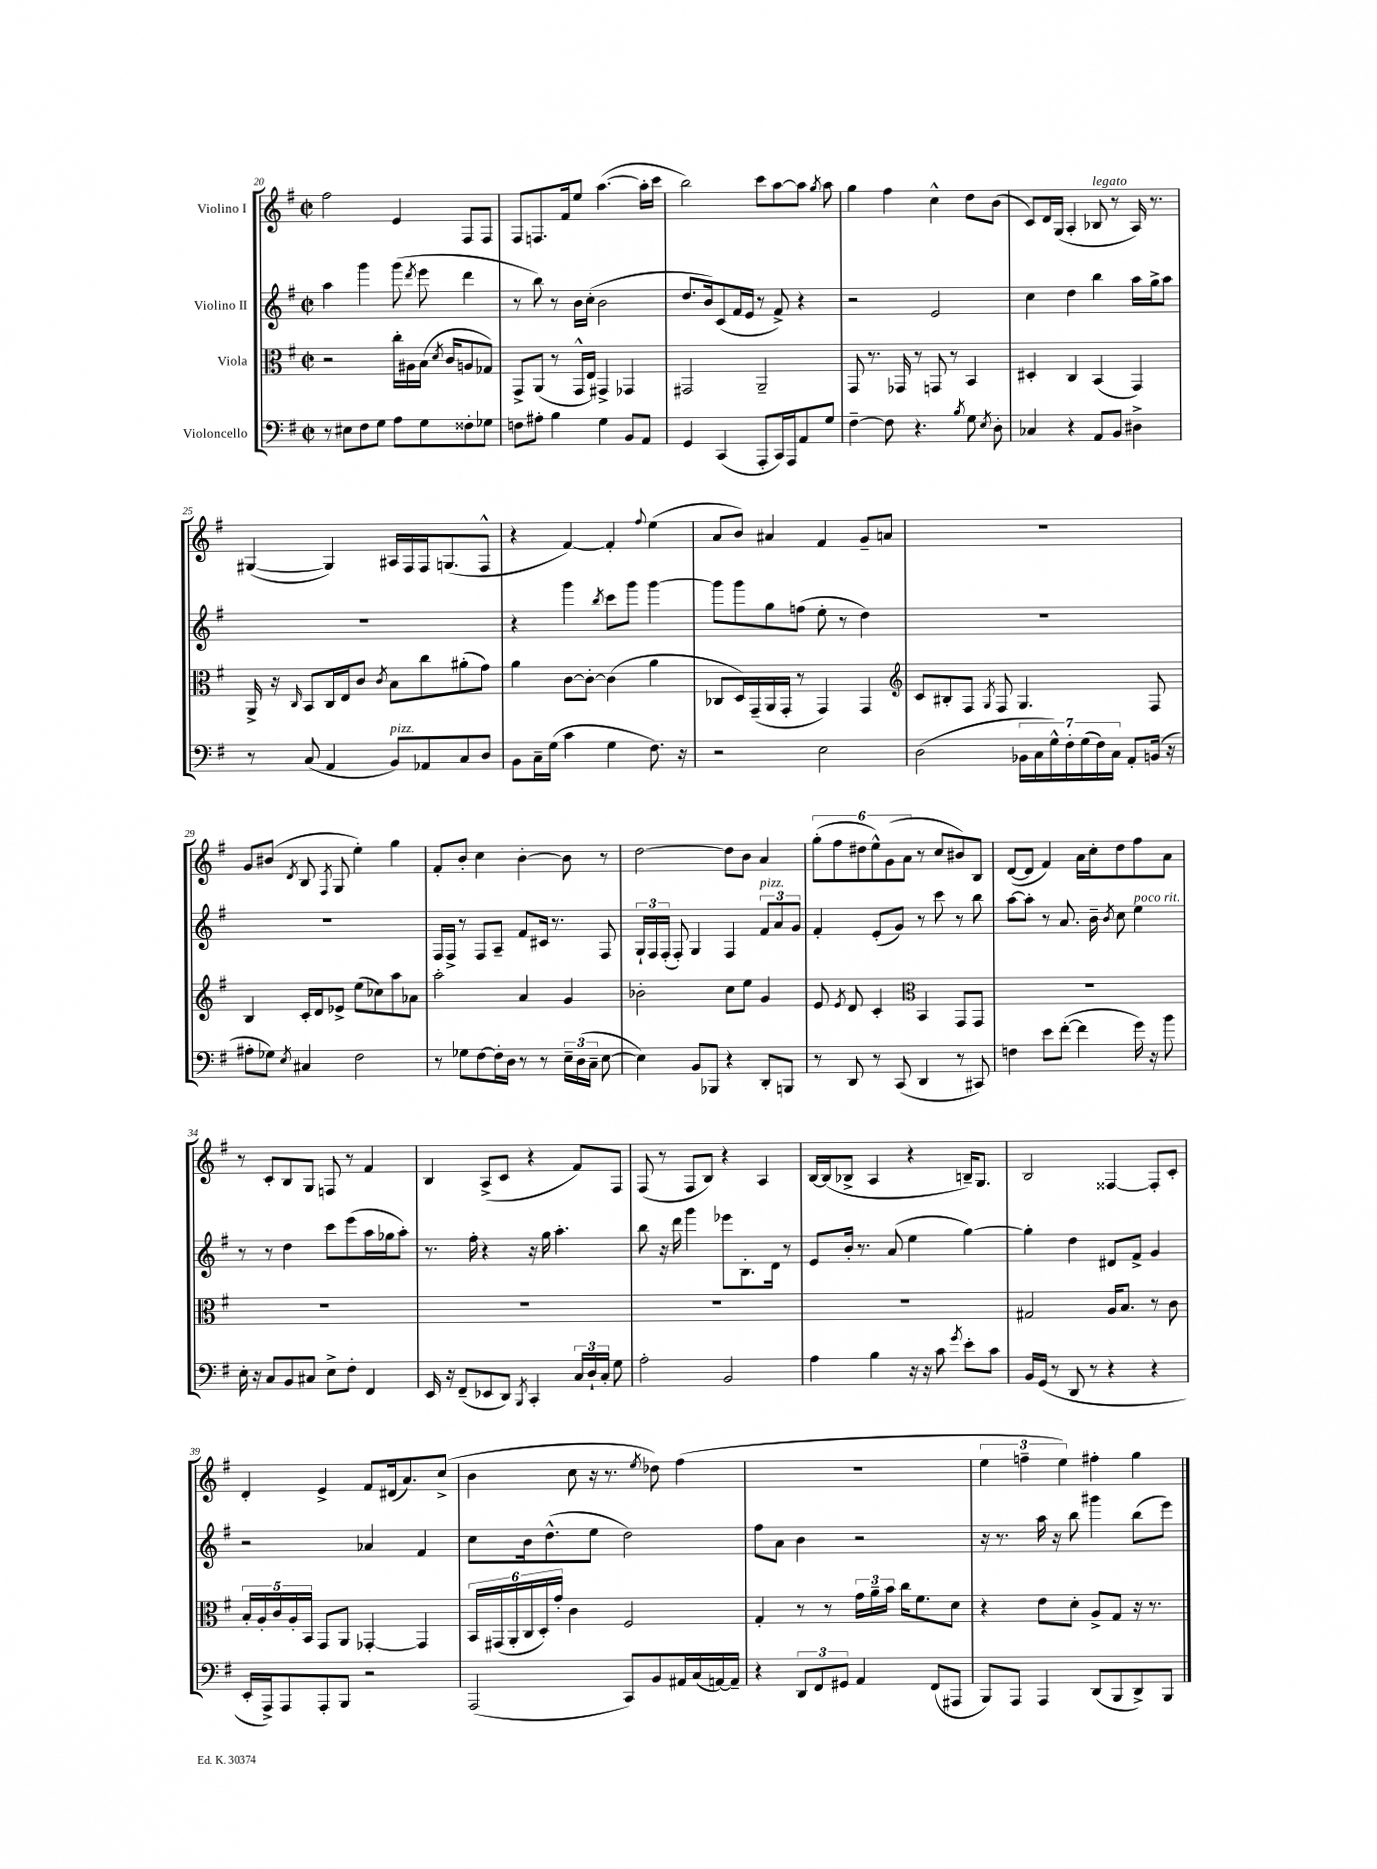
<<
\new StaffGroup <<
\new Staff = "s0" \with { instrumentName = "Violino I" } {
    \clef treble \key g \major \defaultTimeSignature \time 2/2
    \autoBeamOff fis''2 e'4 fis8[ fis8] |
    fis8[ f8. fis'16 e''8] a''4.~( a''16[-. c'''16] |
    b''2) c'''8[ a''8~ a''8] \acciaccatura { g''8 } a''8 |
    g''4 fis''4 c''4-^ d''8[ b'8]( |
    c'8[) d'16 g16]( a4-. bes8^\markup { \italic "legato" } r8 a16) r8. |
    gis4~( gis4) ais16[ fis16 fis16 g8.( fis8]-^ |
    r4 fis'4~) fis'4-. \appoggiatura { fis''8 } e''4( |
    a'8[ b'8]) ais'4 fis'4 g'8[-- a'8] |
    R1 |
    g'8[ bis'8]( \acciaccatura { d'8 } b8 \acciaccatura { fis8 } g8 e''4-.) g''4 |
    fis'8[-. b'8]-. c''4 b'4~-. b'8 r8 |
    d''2~ d''8[ b'8] a'4 |
    \tuplet 6/4 { g''8[-.( fis''8 dis''8 e''8-^) g'8( a'8] } r8 c''8[ bis'8) b8] |
    d'8[~( d'8] fis'4) a'16[ c''16-. d''8 fis''8 a'8] |
    r8 c'8[-. b8 g8] f8 r8 fis'4 |
    b4 a8[->( c'8] r4 fis'8[) fis8] |
    fis8( r8 fis8[ b8]) r4 a4 |
    b16[~ b16( bes8]-> a4 r4 b16[--) g8.] |
    b2 fisis4~ fisis8[-. c'8]-. |
    d'4-. e'4-> fis'8[ dis'16( a'8.) c''8]->( |
    b'4 c''8 r16 r8. \acciaccatura { e''8 } des''8) fis''4( |
    R1 |
    \tuplet 3/2 { e''4 f''4-- e''4) } fis''4-. g''4 \bar "|." |
}
\new Staff = "s1" \with { instrumentName = "Violino II" } {
    \clef treble \key g \major \defaultTimeSignature \time 2/2
    \autoBeamOff a''4 g'''4 g'''8( \acciaccatura { d'''8 } e'''8 d'''4 |
    r8 b''8) r8 b'16[ c''16]-.( b'2 |
    d''8.[ b'16) c'8( fis'16 e'16] r8 fis'8->) r4 |
    r2 e'2 |
    c''4 d''4 b''4 a''16[ g''16-> a''8] |
    R1 |
    r4 g'''4 \acciaccatura { b''8 } c'''8[ g'''8] g'''4~ |
    g'''8[ g'''8 g''8 f''8]( e''8-. r8 d''4) |
    R1 |
    R1 |
    fis16[ fis16]-> r8 fis8[ a8]-- fis'8[ cis'16] r8. fis8 |
    \tuplet 3/2 { g16[-! fis16 fis16]-.( } fis8-.) g4 fis4 \tuplet 3/2 { fis'8[^\markup { \italic "pizz." } a'8 g'8] } |
    fis'4-. e'8[-.( g'8]) r8 c'''8 r8 b''8 |
    a''8[~ a''8]-. r8 a'8. b'16-- \acciaccatura { b'8 } c''8 e''4^\markup { \italic "poco rit." } |
    r8 r8 d''4 c'''8[ e'''8( a''16 ges''16 a''8]-.) |
    r8. fis''16-. r4 r16 g''16 a''4.-. |
    b''8 r16 d'''16 g'''4 ees'''8[ b8.-. d'16] r8 |
    e'8[ b'16]-. r8. a'8( e''4 g''4~) |
    g''4-. d''4 dis'8[ fis'8]-> g'4 |
    r2 aes'4 fis'4 |
    c''8[ b'16 d''8.-^( e''8] d''2) |
    fis''8[ a'8] b'4 r2 |
    r16 r8. a''16 r16 b''8 gis'''4 b''8[( e'''8]) \bar "|." |
}
\new Staff = "s2" \with { instrumentName = "Viola" } {
    \clef alto \key g \major \defaultTimeSignature \time 2/2
    \autoBeamOff r2 c''16[-. ais16 b16]( \acciaccatura { d'8 } c'16[ a8 ges8]) |
    g,8[-> a,8]( r8 g,16[-^ e16]) gis,4-> ges,4 |
    gis,2 a,2-- |
    g,8 r8. ges,16 r8 g,8 r8 b,4 |
    dis4-. c4 b,4( g,4) |
    a,16-> r16 \grace { c16 } b,8[ c16 e16 c'8] \acciaccatura { c'8 } b8[ c''8 ais'8-.( g'8]) |
    a'4 c'8[~ c'8]~-. c'4( a'4 |
    ces8[ d16) g,16--( a,16 g,16]-. r8 g,4) g,4 |
    \clef treble c'8[ bis8-. fis8] \acciaccatura { g8 } fis8 g4. fis8 |
    b4 c'16[-. d'16 ees'8]-> e''8[( ces''8) a''8 aes'8] |
    a''2-. a'4 g'4 |
    bes'2-. c''8[ e''8] g'4 |
    e'8 \acciaccatura { e'8 } d'8 c'4-. \clef alto b,4 g,8[ g,8] |
    R1 |
    R1 |
    R1 |
    R1 |
    R1 |
    gis2 a16[ b8.] r8 c'8 |
    \tuplet 5/4 { b16[-. a16-. c'16 a16-. b,16] } g,8[ a,8] ges,4~-. ges,4 |
    \tuplet 6/4 { b,16[ gis,16( a,16-. c16 d16-.) g'16]-. } c'4 fis2 |
    g4-. r8 r8 \tuplet 3/2 { g'16[ a'16-- b'16] } c''16[ fis'8. d'8] |
    r4 e'8[ d'8]-. a8[-> g8] r16 r8. \bar "|." |
}
\new Staff = "s3" \with { instrumentName = "Violoncello" } {
    \clef bass \key g \major \defaultTimeSignature \time 2/2
    \autoBeamOff r8 eis8[ fis8 g8] a8[ g8 fisis8-. ges8] |
    f8[ ais8]-. b4 g4 b,8[ a,8] |
    g,4 c,4( a,,8[-. c,16) a,,16 a,8 g8] |
    fis4~-- fis8 r4. \acciaccatura { b8 } g8 \acciaccatura { e8 } d8-. |
    ces4 r4 a,8[ b,8] dis4-> |
    r8 c8( a,4 b,8[^\markup { \italic "pizz." }) aes,8 c8 d8] |
    b,8[ c16-- g16]( c'4 g4 fis8.) r16 |
    r2 e2 |
    d2( \tuplet 7/4 { bes,16[ c16 g16-^) fis16-. g16( fis16) c16] } a,8[-. b,16]( r16 |
    ais8[-. ges8]) \acciaccatura { e8 } cis4 fis2 |
    r8 ges8[ fis8~ fis16-. d16] r8 r8 \tuplet 3/2 { e16[-- d16( c16]-- } e8~ |
    e4) b,8[ bes,,8] r4 d,8[-. b,,8] |
    r8 d,8 r8 c,8( d,4 r8 cis,8) |
    f4 e'8[ fis'8]~-.( fis'4 g'16) r16 b'8 |
    e16-. r16 c8[ b,8 cis8] e8[-> fis8]-. fis,4 |
    e,16 r16 fis,8[--( ees,8 d,8]) \acciaccatura { b,,8 } c,4-. \tuplet 3/2 { c16[ d16-! c16]-. } g8 |
    a2-. b,2 |
    a4 b4 r16 r16 c'8 \acciaccatura { g'8 } e'8[-. c'8] |
    b,16[ g,16]( r8 d,8 r8 r4 r4 |
    e,16[-. a,,16->) a,,8 a,,8-. b,,8] r2 |
    a,,2( c,8[) b,8 ais,16 c16( a,16~) a,16]-- |
    r4 \tuplet 3/2 { d,8[ fis,8 gis,8] } a,4 fis,8[( ais,,8] |
    b,,8[) a,,8] a,,4 d,8[( b,,8 d,8->) b,,8] \bar "|." |
}
>>
>>
\layout { \context { \Score currentBarNumber = #20 } }
